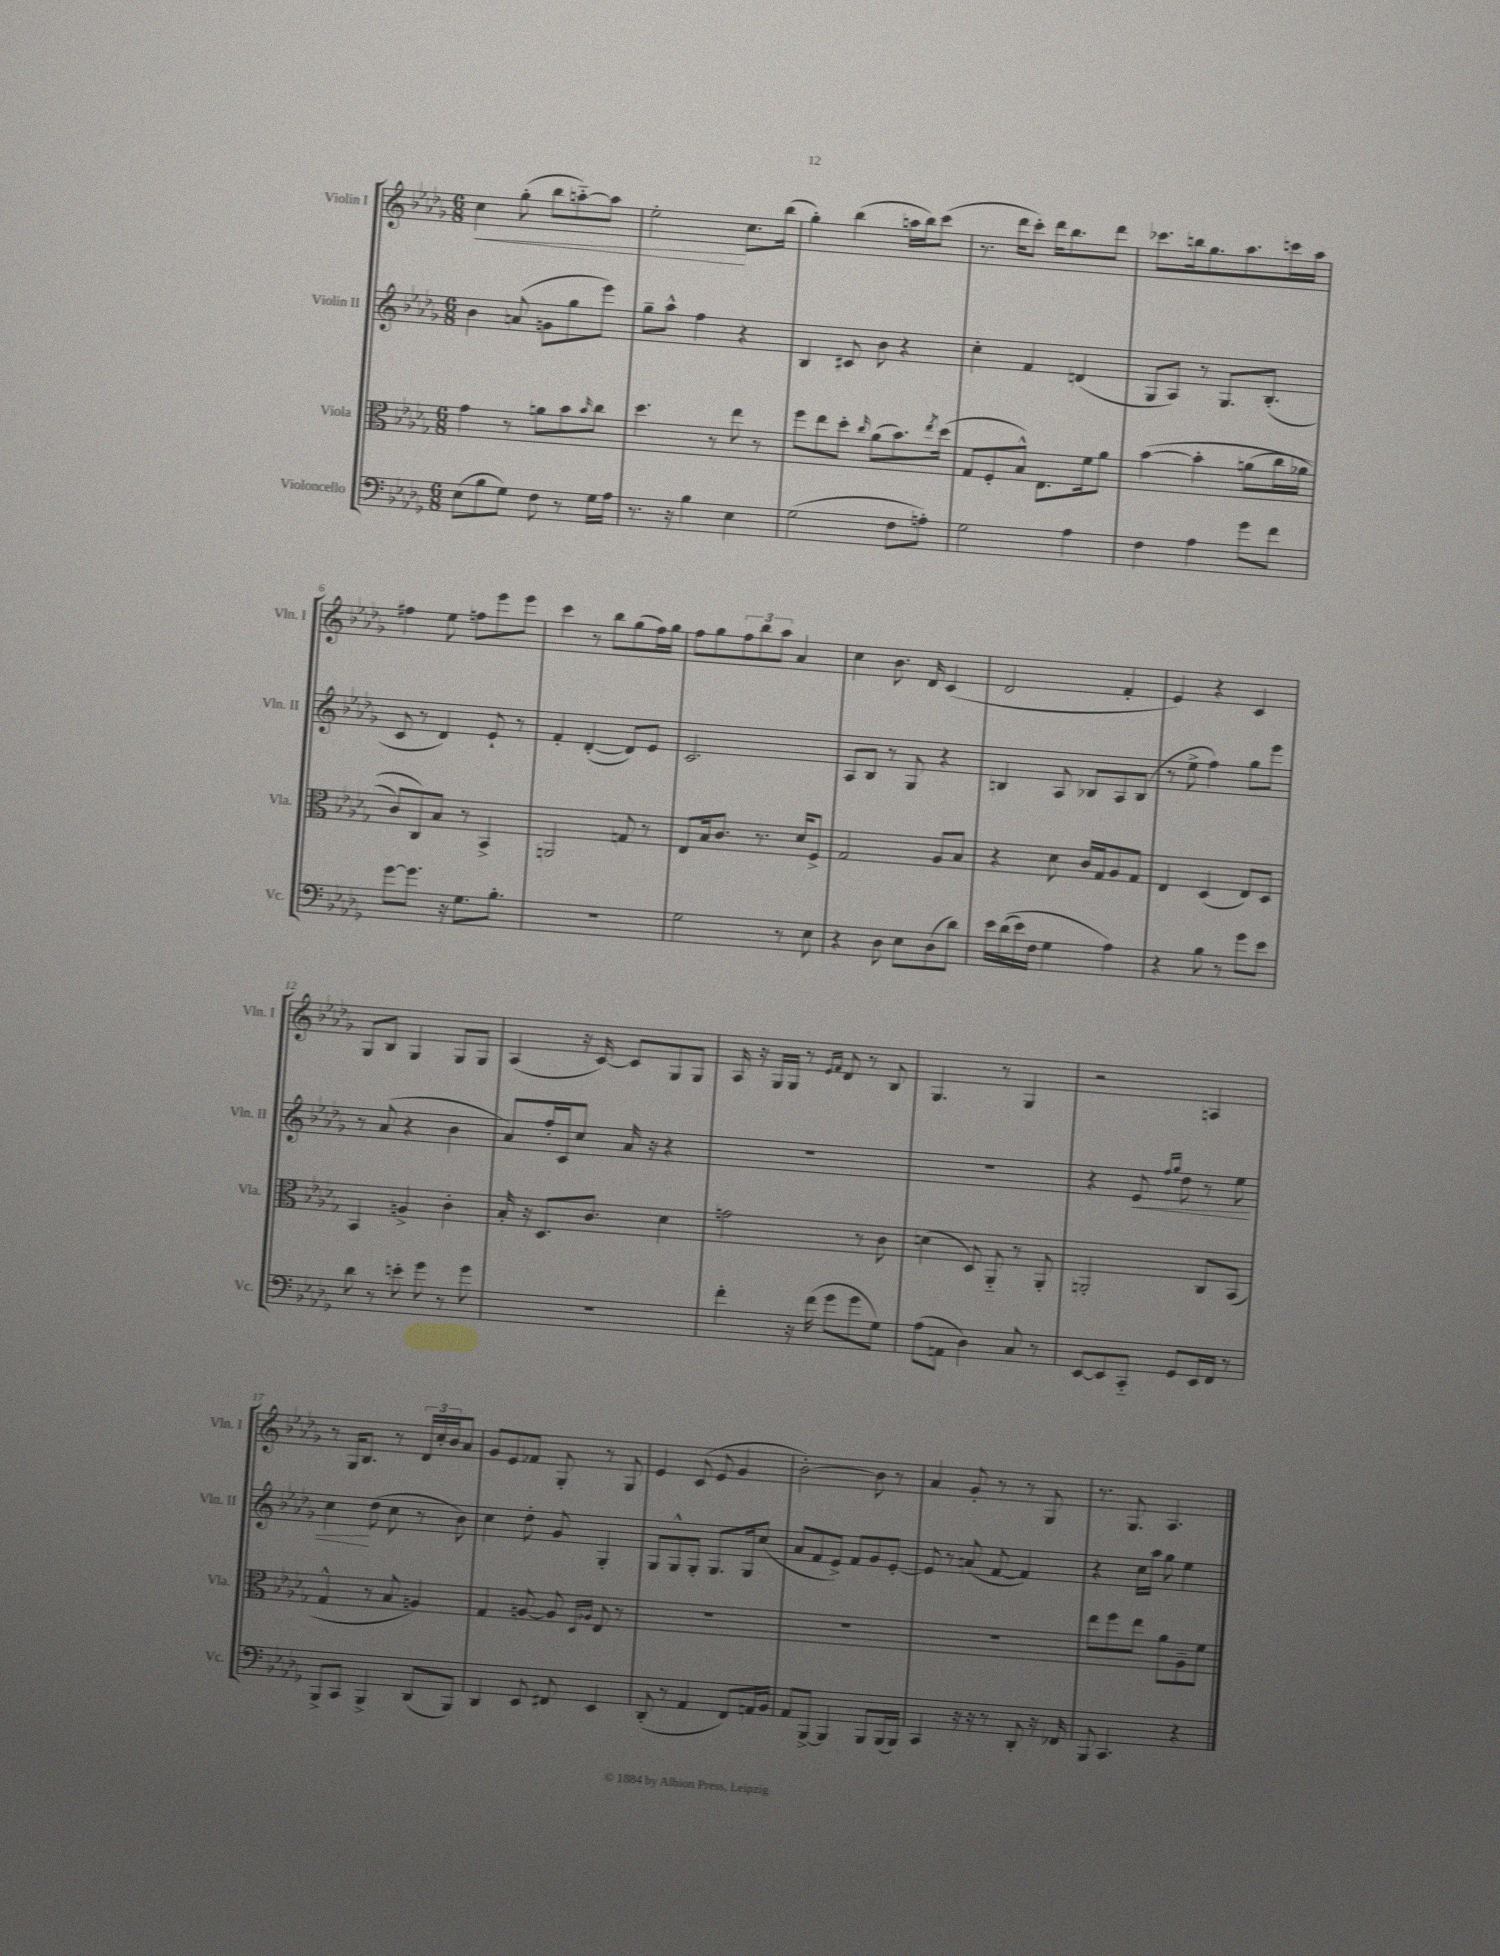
<<
\new StaffGroup <<
\new Staff = "s0" \with { instrumentName = "Violin I" shortInstrumentName = "Vln. I" } {
    \clef treble \key des \major \numericTimeSignature \time 6/8
    c''4\< ges''8-.( bes''8 a''8~-_) a''8 |
    ees''2-.\! c''8. bes''16( |
    ges''4-.) bes''4( a''16 bes''16) c'''8( |
    r8. des'''16 c'''8-.) des'''16 bes''8. des'''8 |
    ces'''8. b''16 ges''8. aes''8. c'''16 aes''16 |
    fis''4 ees''8 f''8 ees'''8 ees'''8 |
    c'''4 r8 bes''8 ges''8( f''16) ges''16 |
    f''8 ges''8 \tuplet 3/2 { f''8 bes''8 aes''8 } aes'4 |
    c''4 bes'8. des'16 c'4( |
    des'2 f'4-. |
    ees'4) r4 c'4 |
    ges8 bes8 ges4 ges8 ges8 |
    aes4( r16 c'16~) c'8 ges8 ges8 |
    aes16 r16 ges16 ges16 r8 \grace { ees'16 f'16 } des'8 r8 bes8 |
    ges4. r8 ges4 |
    r2 a4 |
    r8 ges16 bes8. r8 \tuplet 3/2 { des'16 c''16-. bes'16 } aes'8 |
    ges'8 ees'8 fes'8 ges8-. r8 ges8 |
    ees'4 c'8( ees'8 ges'4 |
    bes'2~-.) bes'8 r8 |
    aes'4 ges'8-. r8 r8 ges8 |
    r8. ges8. aes4. \bar "|." |
}
\new Staff = "s1" \with { instrumentName = "Violin II" shortInstrumentName = "Vln. II" } {
    \clef treble \key des \major \numericTimeSignature \time 6/8
    bes'4 a'8( g'8 ges''8 ees'''8) |
    ges''8-- aes''8-^ f''4 r4 |
    bes4 cis'8 bes'8 r4 |
    c''4-. f'4 d'4( |
    ges8 aes8) r8 ges8. bes8.-.( |
    c'8 r8 des'4) ees'8-! r8 |
    f'4-. des'4~-.( des'8) ees'8 |
    c'2. |
    aes8 bes8 r8 ges8 r4 |
    b4 aes8 bes8 aes8 bes8( |
    r8 ees''8-> f''4) ges''8 ees'''8 |
    r8 aes'8( r4 bes'4 |
    aes'8) f''16-. c'16 c''8 aes'16 r16 r4 |
    R2. |
    R2. |
    r4 ees'8\< \grace { f''16 ges''16 } des''8 r8 ees''8 |
    c''4\! des''8( c''8 r8 bes'8) |
    c''4 des''8-. ges'8 ges4-. |
    ges8 ges8-^ ges8-. ges8. ges16 c''8( |
    aes'8 f'8 ees'8->) f'8 ges'8 ees'8~-. |
    ees'8 r8 a'8( f'8~ f'4) |
    r4 c''16 aes''16 ges''8 ees''4 \bar "|." |
}
\new Staff = "s2" \with { instrumentName = "Viola" shortInstrumentName = "Vla." } {
    \clef alto \key des \major \numericTimeSignature \time 6/8
    ges'4 r8 a'8 bes'8 \grace { bes'16 } c''8 |
    des''4. r8 ees''8 r8 |
    f''8 ees''8 des''8-. \grace { c''16 } aes'8( bes'8.) \acciaccatura { ees''8 } des''16( |
    ges8 f8-. bes8-^) ees8. f'16 aes'8 |
    bes'4~\( bes'4-. a'8( c''16 aes'16 |
    c'8) c8\) bes8 r8 bes,4-> |
    a,2 g8 r8 |
    ees8 bes16 c'8. r8. des'16 f8-> |
    ges2 aes8 bes8 |
    r4 des'8 c'16 ges16 aes8 ges8 |
    ees4 des4( ees8) des8 |
    bes,4 a4-> c'4-. |
    bes16-. r16 des8. c'8. des'4 |
    g'2 r8 c'8 |
    d'4( des8) aes,8-_ r8 aes,8-. |
    a,2-. c8 bes,8( |
    ges4-^ r8 bes8 a4) |
    ges4 a8~ a8 \grace { des16 aes16 } ees8 r8 |
    R2. |
    R2. |
    R2. |
    ees''8 f''8 ees''8 aes'8 aes8-- f'8 \bar "|." |
}
\new Staff = "s3" \with { instrumentName = "Violoncello" shortInstrumentName = "Vc." } {
    \clef bass \key des \major \numericTimeSignature \time 6/8
    ees8( bes8 ges8) f8 r8 ges16 aes16 |
    r8. r16 bes4 ees4 |
    ges2( f8 a8-.) |
    ges2 aes4 |
    f4 aes4 ges'8 f'8 |
    ges'8~ ges'8. r16 ges8. bes8.-. |
    R2. |
    ges2 r8 ees8 |
    r4 des8 ees8 des8( des'8) |
    ees'16 des'16(\( ees'16) f16 ges4 aes4\) |
    r4 bes8 r8 ges'8 ees'8 |
    des'8 r8 e'8-. ges'8 r8 ges'8 |
    R2. |
    f'4-. r16 f'16( ges'8 ges'8 ges8) |
    aes8( a,8 des4) c8 r8 |
    ees,8~ ees,8 c,8-_ ges,8 ees,16 f,16 r8 |
    bes,,8-> c,8 bes,,4-> des,8( bes,,8) |
    des,4 ees,8 fis,8 ees,4 |
    des,8-.( r8 aes,4 f,8) a,16 bes,16 |
    aes,8 bes,,8~-> bes,,4 bes,,8 bes,,16( bes,,16) |
    c,4 r16 r16 r8 des,8-. r16 fes,16 |
    bes,,8 c,4. r4 \bar "|." |
}
>>
>>
